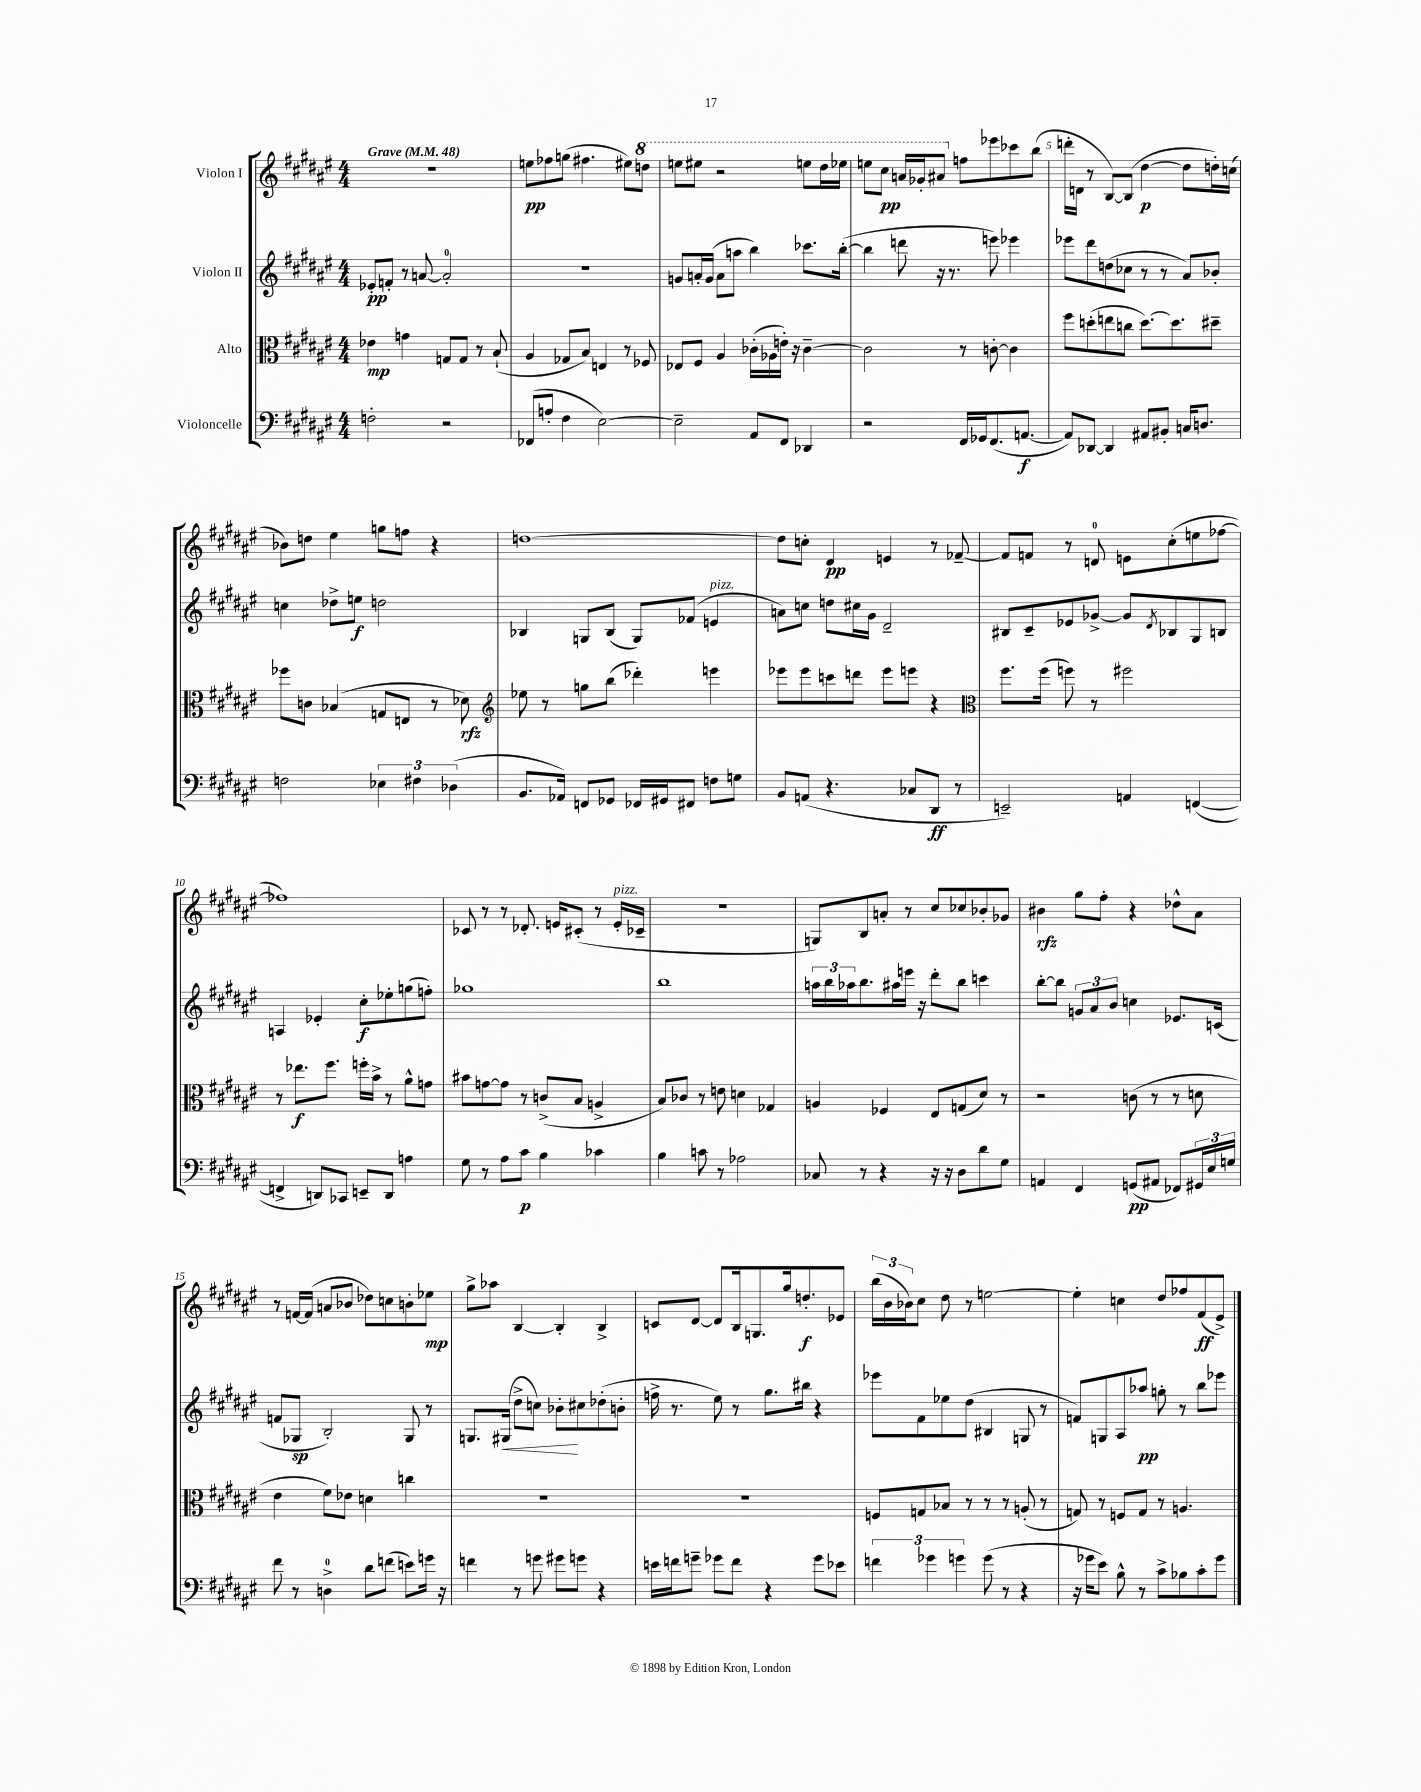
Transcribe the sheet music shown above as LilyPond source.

<<
\new StaffGroup <<
\new Staff = "s0" \with { instrumentName = "Violon I" } {
    \clef treble \key fis \major \numericTimeSignature \time 4/4 \tempo "Grave" 4 = 48
    R1 |
    e''8\pp fes''8 g''8( fis''4. eis''8) \ottava #1 d'''8 |
    e'''8 eis'''8 r2 e'''8 dis'''16 ees'''16 |
    e'''8 cis'''8\pp a''16 ges''16-. ais''8 \ottava #0 f''8 ees'''8 ces'''8 b''8( |
    d'''16-. d'16 r8 b8~) b8( dis''4~\p dis''8 d''16-.) c''16( |
    bes'8) d''8 eis''4 g''8 f''8 r4 |
    d''1~ |
    d''8 c''8-. dis'4\pp e'4 r8 fes'8~-- |
    fes'8 f'8 r8 d'8-0 e'8 cis''8-.( e''8 fes''8~ |
    fes''1) |
    ces'8 r8 r8 des'8.-. e'16 cis'8-.( r8 e'16-.^\markup { \italic "pizz." } ces'16-- |
    r1 |
    g8) b8 a'8-. r8 cis''8 ces''8 bes'8-. ges'8 |
    bis'4\rfz gis''8 fis''8-. r4 des''8-^ ais'8 |
    r8 f'16~ f'16( a'8 bes'8 des''8) c''8 b'8-. ees''8\mp |
    gis''8-> aes''8 b4~ b4-. b4-> |
    c'8 dis'8~ dis'8 b16 g8. gis''16 d''8.-.\f ees'8 |
    \tuplet 3/2 { b''16( b'16 bes'16) } cis''8 dis''8 r8 e''2~ |
    e''4-. c''4 dis''8 fes''8 fis'8\ff( eis'8->) \bar "|." |
}
\new Staff = "s1" \with { instrumentName = "Violon II" } {
    \clef treble \key fis \major \numericTimeSignature \time 4/4
    ees'8-.\pp f'8-. r8 a'8~ a'2-0-. |
    r1 |
    g'8 a'16-. g'16( a'8 a''8 b''4) ces'''8. b''16~-.( |
    b''4 d'''8 r16 r8. e'''8) ees'''4 |
    ees'''8 dis'''8 d''8( ces''8 r8 r8 ais'8) bes'8-. |
    c''4 des''8-> e''8\f d''2 |
    bes4 g8 bes8( g8) fes'8( e'4^\markup { \italic "pizz." } |
    a'8) c''8 d''8 cis''16 gis'16 dis'2-- |
    bis8 cis'8-- ees'8 ges'8~-> ges'8 \acciaccatura { dis'8 } bes8 gis8 b8 |
    a4 ees'4-. cis''8-.\f ees''8-. g''8( f''8-.) |
    ges''1 |
    b''1 |
    \tuplet 3/2 { a''16 b''16 aes''16 } b''8. ais''16 e'''16 r16 dis'''8-. b''8 c'''4 |
    b''8~-. b''8 \tuplet 3/2 { g'8 ais'8 b'8 } c''4 ees'8. c'16( |
    f'8 ges8\sp b2-.) ges8 r8 |
    g8. gis16\<( dis''8-> c''8) bes'8-.\! cis''8 des''8-.( b'8-. |
    f''16-> r8. eis''8) r8 gis''8. bis''16 r4 |
    ees'''8 fis'8 ees''8 dis''8( bis4 g8 r8 |
    f'8) g8 ais8 aes''8\pp g''8-. r8 b''8 ees'''8 \bar "|." |
}
\new Staff = "s2" \with { instrumentName = "Alto" } {
    \clef alto \key fis \major \numericTimeSignature \time 4/4
    ees'4\mp g'4 g8 g8 r8 b8-!( |
    ais4 ges8 b8) e4 r8 fes8 |
    ees8 fis8 ais4 ces'16-.( aes16 e'16-.) r16 ces'4~-- |
    ces'2 r8 c'8~-. c'4 |
    fis''8 d''8-.( e''8 c''8 d''8.~) d''8. dis''8-- |
    fes''8 c'8 bes4( g8 e8 r8 des'8\rfz) |
    \clef treble ees''8 r8 g''8 b''8( des'''4-.) e'''4 |
    ees'''8 ees'''8 c'''8 d'''8 ees'''8 e'''8 r4 |
    \clef alto fis''8. fis''16( f''8) r8 fis''2 |
    r8 ees''8.\f fis''8. f''16-. b'16-> r8 ais'8-^ g'8 |
    bis'8 g'8~ g'8 r8 c'8->( b8 a4-> |
    b8) ces'8 r8 e'8 d'4 ges4 |
    a4 fes4 eis8 g8( dis'8) r8 |
    r2 c'8( r8 r8 d'8 |
    eis'4 fis'8) ees'8 d'4 c''4 |
    R1 |
    R1 |
    f8 g8 bes8 r8 r8 r8 a8-.( r8 |
    g8) r8 f8 g8 r8 a4. \bar "|." |
}
\new Staff = "s3" \with { instrumentName = "Violoncelle" } {
    \clef bass \key fis \major \numericTimeSignature \time 4/4
    f2-. r2 |
    fes,8( a8-. fis4 eis2~) |
    eis2-- ais,8 fis,8 des,4 |
    r2 fis,16 ges,16 fis,8.( a,8.~\f |
    a,8) des,8~ des,4 ais,8 bis,8-. c16 d8. |
    f2 \tuplet 3/2 { ees4 fis4 des4( } |
    b,8. aes,16) f,8 ges,8 fes,16 gis,16 fis,8 f8 g8 |
    b,8 a,8( r4. ces8 dis,8\ff r8 |
    e,2--) a,4 f,4~( |
    f,4-> d,8) ces,8 e,8-- d,8 a4 |
    gis8 r8 ais8 cis'8\p b4 ces'4 |
    b4 c'8 r8 aes2 |
    ces8 r8 r4 r16 r16 dis8 dis'8 gis8 |
    a,4 fis,4 g,8\pp( ais,8 fes,8) \tuplet 3/2 { gis,16 eis16 g16 } |
    fis'8 r8 d4-0-> dis'8 f'8( e'8) g'16 r16 |
    f'4 r8 g'8 gis'8 g'8 r4 |
    e'16 f'16 g'8-- ges'8 f'8 r4 ges'8 ees'8 |
    \tuplet 3/2 { f'4 ges'4 g'4 } g'8( r8 r4 |
    r16 ges'16 eis'8) b8-^ r8 cis'8-> bes8 cis'8-. ges'8 \bar "|." |
}
>>
>>
\layout { \context { \Score \override BarNumber.break-visibility = ##(#f #t #t) barNumberVisibility = #(every-nth-bar-number-visible 5) } }
